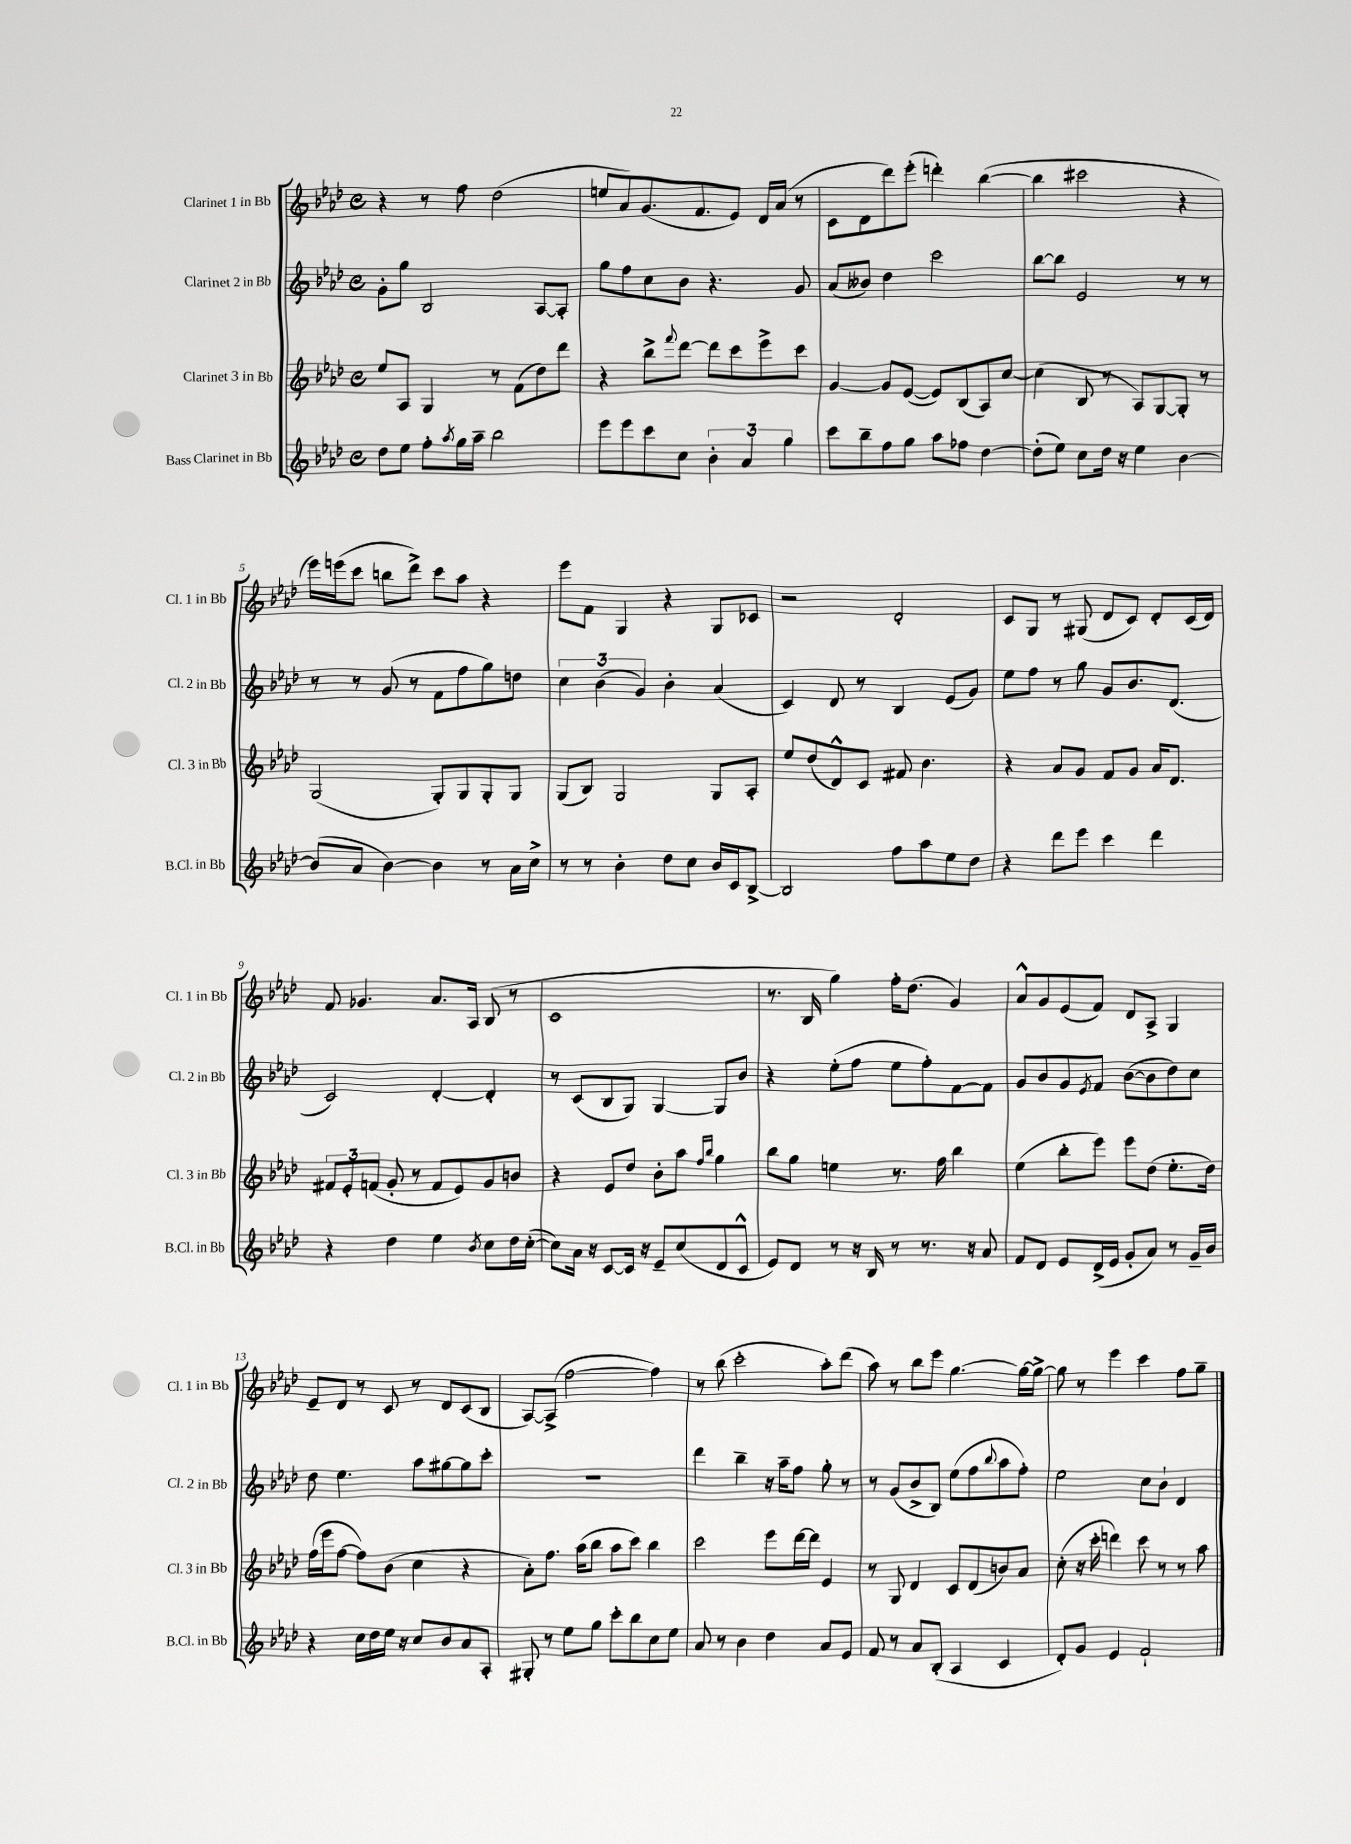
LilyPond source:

<<
\new StaffGroup <<
\new Staff = "s0" \with { instrumentName = "Clarinet 1 in Bb" shortInstrumentName = "Cl. 1 in Bb" } {
    \clef treble \key aes \major \defaultTimeSignature \time 4/4
    r4 r8 f''8 des''2( |
    e''8 aes'8) g'8.( f'8. ees'8) des'16 aes'16( r8 |
    c'8 des'8 des'''8) ees'''8-.( d'''4-.) bes''4~( |
    bes''4 cis'''2 r4 |
    ees'''16) e'''16( c'''8 b''8 des'''8->) c'''8 aes''8 r4 |
    ees'''8 f'8 g4 r4 g8 ces'8 |
    r2 des'2-. |
    c'8 g8 r8 gis8( des'8 c'8) des'8-. c'16( des'16) |
    f'8 ges'4. aes'8. aes16 bes8( r8 |
    c'1 |
    r8. bes16 g''4) f''16-. des''8.( g'4) |
    aes'8-^ g'8 ees'8( f'8) des'8 aes8-> g4 |
    ees'8-- des'8 r8 c'8 r8 des'8 c'8( bes8 |
    aes8~) aes8->( f''2~ f''4) |
    r8 bes''8( c'''2-. aes''8-.) des'''8( |
    aes''8) r8 bes''8 ees'''8 g''4.~ g''16~ g''16~-> |
    g''8 r8 ees'''4 c'''4 f''8 g''8-- \bar "|." |
}
\new Staff = "s1" \with { instrumentName = "Clarinet 2 in Bb" shortInstrumentName = "Cl. 2 in Bb" } {
    \clef treble \key aes \major \defaultTimeSignature \time 4/4
    g'8-. g''8 bes2 aes8~ aes8-. |
    g''8 f''8 c''8 bes'8 r4. g'8 |
    aes'8( beses'8) des''4 c'''2 |
    bes''8~ bes''8 ees'2 r8 r8 |
    r8 r8 g'8( r8 f'8 f''8 g''8) d''8 |
    \tuplet 3/2 { c''4 bes'4( g'4) } bes'4-. aes'4( |
    c'4) des'8 r8 bes4 ees'8( g'8) |
    ees''8 f''8 r8 g''8 g'8 bes'8. des'8.( |
    c'2) des'4~-. des'4-. |
    r8 c'8( bes8 g8) g4~ g8 bes'8 |
    r4 ees''8-.( f''8 ees''8 f''8-.) f'8~ f'8 |
    g'8 bes'8 g'8 \acciaccatura { ees'8 } f'8 bes'8~( bes'8 des''8) c''8 |
    des''8 ees''4. aes''8 gis''8~ gis''8 c'''8-. |
    r1 |
    des'''4 bes''4-- r16 aes''16-- f''8 g''8-. r8 |
    r8 g'8( bes'8-> bes8) ees''8( f''8 \appoggiatura { bes''8 } aes''8 f''8-.) |
    ees''2 c''8 bes'8-! des'4 \bar "|." |
}
\new Staff = "s2" \with { instrumentName = "Clarinet 3 in Bb" shortInstrumentName = "Cl. 3 in Bb" } {
    \clef treble \key aes \major \defaultTimeSignature \time 4/4
    ees''8 aes8 g4 r8 f'8( des''8) des'''8 |
    r4 bes''8-> \appoggiatura { f'''8 } des'''8~ des'''8 c'''8 ees'''8-> c'''8 |
    g'4~ g'8 ees'8~( ees'8) bes8( aes8) c''8~ |
    c''4( bes8 r8 aes8) g8~ g8-. r8 |
    g2( g8-.) g8 g8-. g8 |
    g8( bes8) g2 g8 aes8-. |
    ees''8 des''8( des'8-^) c'8 fis'8 bes'4. |
    r4 aes'8 g'8 f'8 g'8 aes'16 des'8. |
    \tuplet 3/2 { fis'8 ees'8-. f'8( } g'8-. r8 f'8 ees'8) g'8 b'8 |
    r4 ees'8 des''8 bes'8-. aes''8 \grace { f''16 bes''16 } g''4 |
    bes''8 g''8 e''4 r8. f''16 bes''4 |
    ees''4( bes''8-. ees'''8) ees'''8 des''8( ees''8.-. des''16) |
    f''16( ees'''16 f''8~ f''8) bes'8( c''4 r4 |
    aes'8-.) f''8. aes''16( bes''8 aes''8 c'''8) bes''4 |
    c'''2 ees'''8 des'''16~ des'''16 ees'4 |
    r8 g8 des'4 c'8 des'8( b'8) aes'8 |
    c''8-.( r16 c'''16-. d'''4) c'''8 r8 r8 aes''8 \bar "|." |
}
\new Staff = "s3" \with { instrumentName = "Bass Clarinet in Bb" shortInstrumentName = "B.Cl. in Bb" } {
    \clef treble \key aes \major \defaultTimeSignature \time 4/4
    des''8 ees''8 f''8-. \acciaccatura { aes''8 } g''16 aes''16-- bes''2 |
    ees'''8 ees'''8 c'''8 c''8 \tuplet 3/2 { bes'4-. aes'4 g''4 } |
    c'''8 bes''8-- f''8 g''8 aes''8 fes''8 des''4~ |
    des''8-.( ees''8) c''8 des''16 r16 ees''4 bes'4~ |
    bes'8( aes'8 bes'4~) bes'4 r8 aes'16 c''16-> |
    r8 r8 bes'4-. des''8 c''8 bes'16 c'16 bes8~-> |
    bes2 f''8 aes''8 ees''8 des''8 |
    r4 des'''8 ees'''8 c'''4 des'''4 |
    r4 des''4 ees''4 \acciaccatura { bes'8 } c''8 des''16 c''16~-.( |
    c''8) aes'16 r16 c'8~ c'16 r16 ees'8-- c''8( des'8 c'8-^ |
    ees'8) des'8 r8 r16 bes16 r8 r8. r16 aes'8 |
    f'8 des'8 ees'8 des'16->( ees'16 g'8-. aes'8) r8 g'16-- bes'16 |
    r4 c''16 des''16 ees''16 r16 c''8 bes'8 aes'8 aes8-. |
    gis8-. r8 ees''8 g''8 c'''8-. bes''8 c''8 ees''8 |
    aes'8 r8 bes'4 des''4 aes'8 ees'8 |
    f'8 r8 aes'8 bes8-.( aes4 c'4 |
    des'8-.) g'8 ees'4 f'2-! \bar "|." |
}
>>
>>
